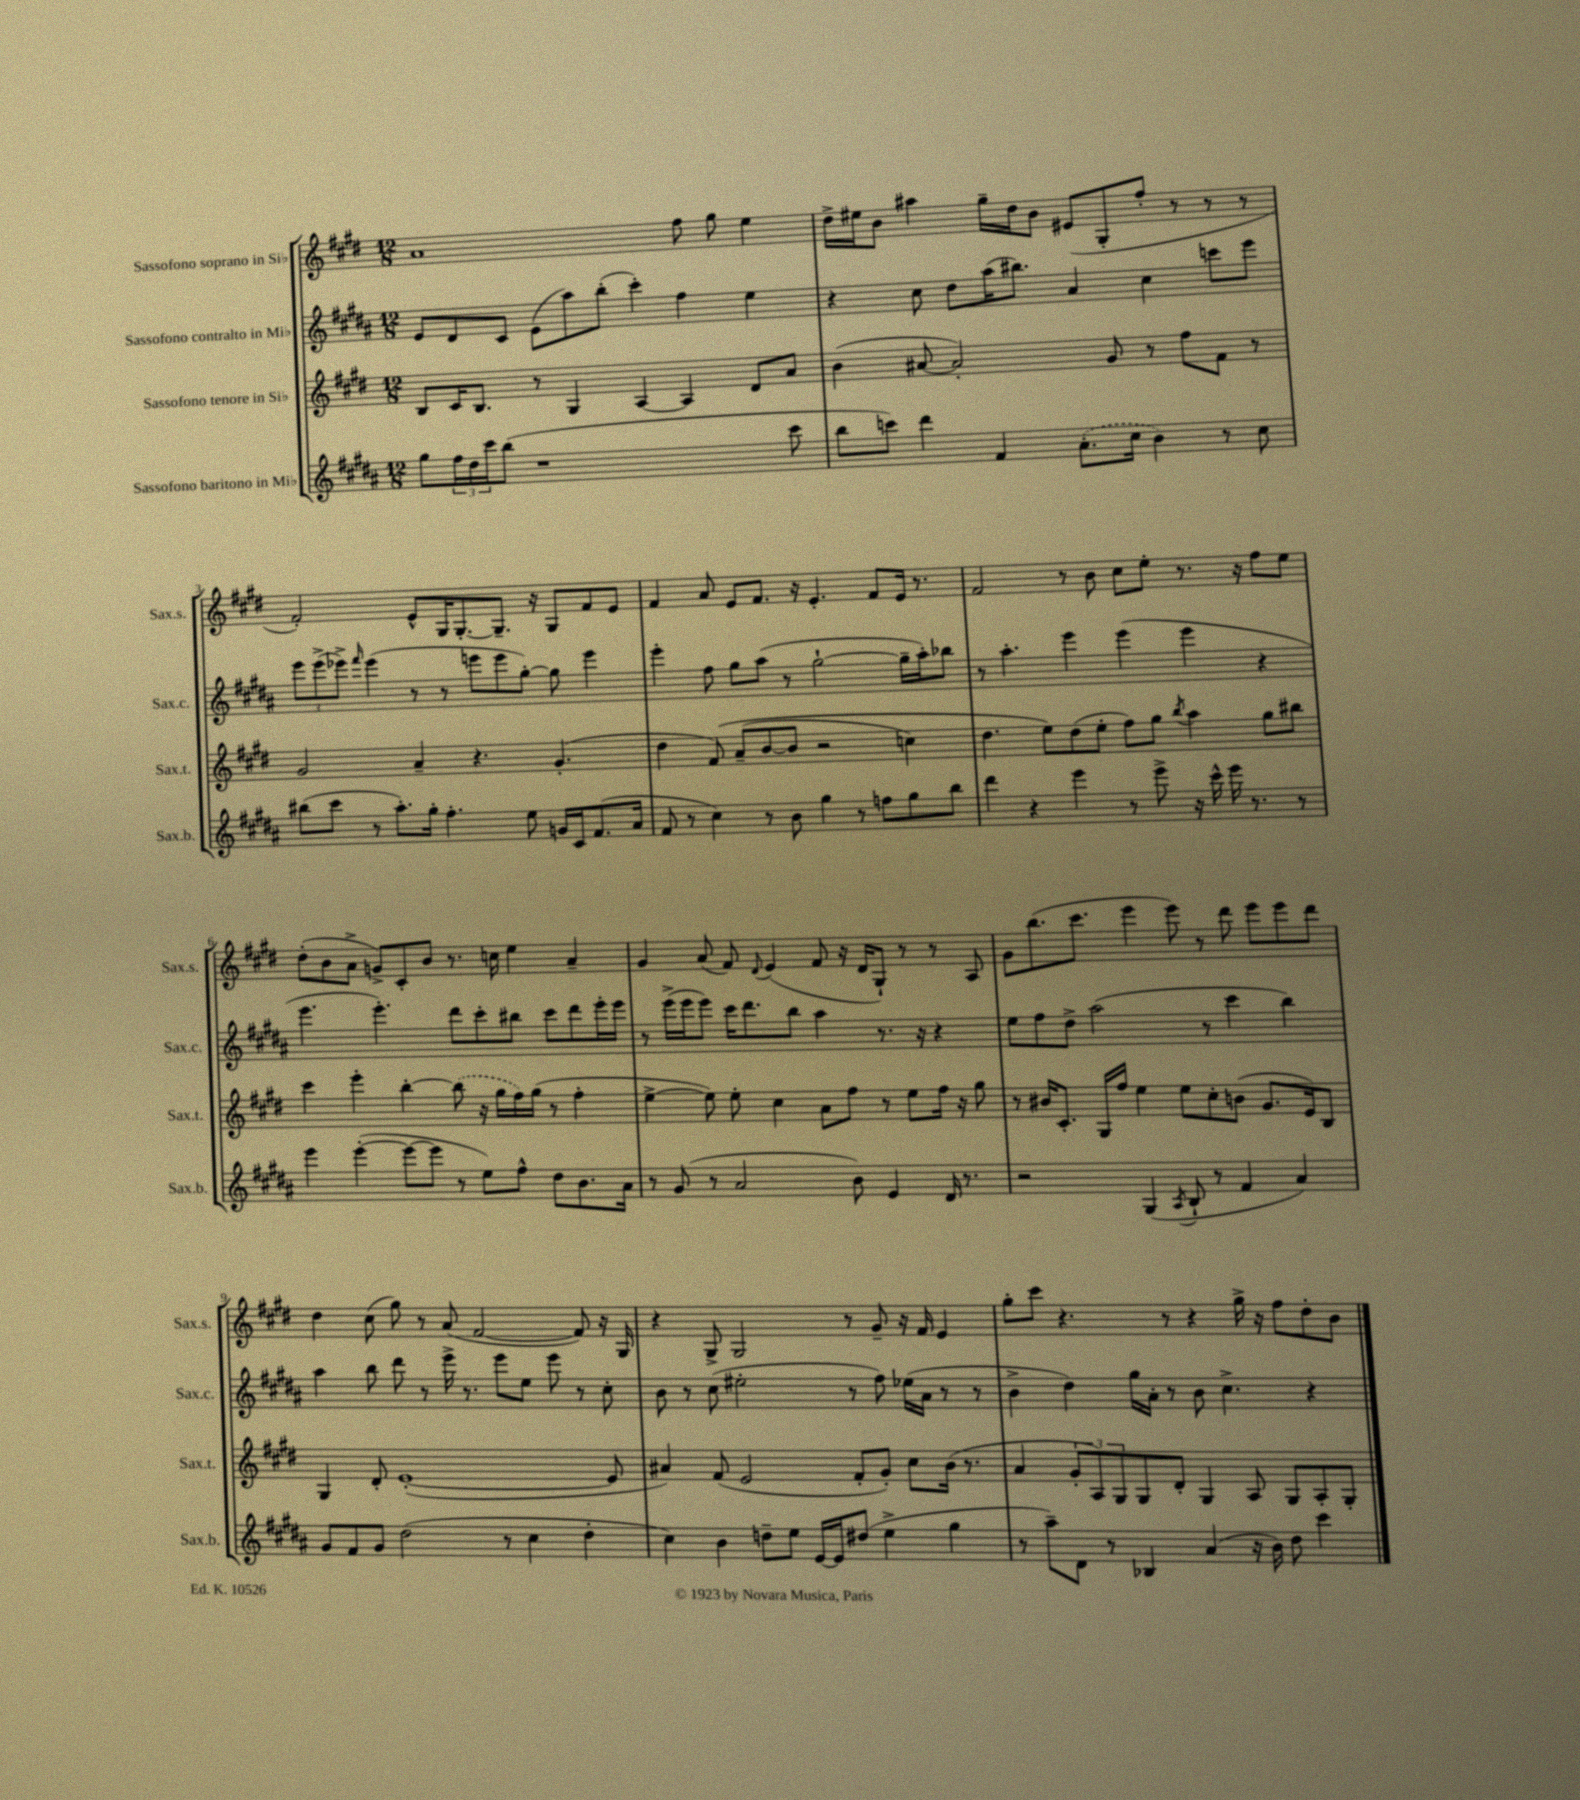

**kern	**kern	**kern	**kern
*staff4	*staff3	*staff2	*staff1
*clefG2	*clefG2	*clefG2	*clefG2
*k[f#c#g#d#a#]	*k[f#c#g#d#]	*k[f#c#g#d#a#]	*k[f#c#g#d#]
*M12/8	*M12/8	*M12/8	*M12/8
8gg#	8B	8e	1a
24ff#	16c#	8d#	.
24dd#	.	.	.
.	8.B	.	.
24ccc#	.	.	.
(8bb	.	8c#	.
1r	8r	(8e	.
.	4G#	8aa#)	.
.	.	(8bb'	.
.	[4A	4ccc#')	.
.	4A]	4ff#	8ff#
.	.	.	8gg#
.	8d#	4ee	4ee
8ccc#	8a	.	.
=	=	=	=
8bb	(4b	4r	16dd#^
.	.	.	16ee#
8ccc)	.	.	8b
4ddd#	[8a#	8cc#	4aa#
.	2a#'])	8dd#	.
4f#	.	(16aa#	16gg#~
.	.	8.bb#)	16dd#
.	.	.	8b
(8.a#'	.	4a#	(8e#
.	8g#	.	8G#'
16cc#	.	.	.
4b)	8r	4cc#	8ff#'
.	8ff#	.	8r
8r	8f#	8ccc	8r
8cc#	8r	8eee	8r
=	=	=	=
(8bb#	2g#	12eee	2f#')
.	.	(12eee^	.
8ccc#	.	.	.
.	.	12eee-^)	.
.	.	16qqfff#	.
8r	.	(4eee-	.
8.aa#')	.	.	.
.	4a~	8r	8e^^
16gg#'	.	.	.
4.ff#'	.	8r	16G#
.	.	.	[8.G#'
.	4.r	8eee	.
.	.	8eee	8.G#~]
8ee	.	[8gg#')	.
.	.	.	16r
16g	(4.g#'	8gg#]	8G#
16c#	.	.	.
(8.f#	.	4eee	8f#
.	.	.	8e
16a#	.	.	.
=	=	=	=
8f#	4dd#	4eee'	4f#
8r	.	.	.
4cc#)	&(8f#)	8ff#	8a
.	(8a~	8gg#	8e
8r	[8b	(8aa#	8.f#
8b	8b]	8r	.
.	.	.	16r
4gg#	2r	[2gg#`	4.e'
8r	.	.	.
8ff	.	.	8f#
8gg#	4cc)	16gg#~]	16e
.	.	16aa#')	8.r
8bb	.	8bb-	.
=	=	=	=
4ddd#	4.dd#	8r	2f#
.	.	4.aa#'	.
4r	.	.	.
.	8ee&)	.	.
4eee	(8dd#	4eee	8r
.	8ee'	.	8b
8r	8ff#)	(4eee	8cc#
8eee^	8gg#	.	8ee'
.	8qbb	.	.
16r	4aa	4eee	8.r
16ccc#^^	.	.	.
16eee	.	.	.
8.r	.	.	16r
.	8gg#	4r	8ff#
8r	8bb#	.	8ee
=	=	=	=
4eee	4ccc#	4.eee	(8dd#'
.	.	.	8b
([4eee'	4eee'	.	8a^
.	.	4.eee')	8g^)
8eee_	[4bb'	.	8c#'
8eee]	.	.	8b
8r	(8bb]	8ddd#	8.r
8ee)	16r	8ccc#'	.
.	16gg#	.	16cc
8ff#^^	16ff#)	8bb#	4ee
.	(16gg#	.	.
8dd#	8r	8ccc#	.
8.b	4ff#'	8ddd#	4a~
.	.	16eee'	.
16a#	.	16eee	.
=	=	=	=
8r	[4ee^	8r	4g#
(8g#	.	(16eee^	.
.	.	16eee	.
8r	8ee])	8eee)	(8a
2a#	8ee'	16ccc#	8f#)
.	.	8.ddd#	.
.	.	.	8qqd#
.	4cc#	.	(4e
.	.	8bb	.
.	8a	4aa#	8f#
8b)	8ff#	.	16r
.	.	.	16d#
4e	8r	8.r	8G#`)
.	8ee	.	8r
.	.	16r	.
16d#	16ff#	4r	8r
8.r	16r	.	.
.	8gg#	.	8A
=	=	=	=
2r	8r	8ee	8g#
.	16b#	8ff#	(8.bb
.	8.c#'	.	.
.	.	8dd#^	.
.	.	.	8.ccc#
.	16G#	(2aa#	.
.	16ff#	.	.
(4G#	4ee	.	4eee
8qA#	.	.	.
8B`	8ee	.	8eee)
8r	8cc#'	8r	8r
4f#	(8b	4ccc#	8ddd#
.	8.g#	.	8eee
4a#)	.	4bb)	8eee
.	16e)	.	.
.	8B	.	8ddd#
=	=	=	=
8g#	4G#	4aa#	4dd#
8f#	.	.	.
8g#	8d#'	8bb	(8cc#
(2dd#	([1e'	8ddd#	8gg#)
.	.	8r	8r
.	.	16eee^	(8a
.	.	8.r	.
.	.	.	[2f#
8r	.	8eee	.
4cc#	.	8ee	.
.	.	8eee	.
4dd#'	.	8r	8f#])
.	8e]	8cc#'	16r
.	.	.	16G#
=	=	=	=
4cc#)	4a#)	8b	4r
.	.	8r	.
4b	(8f#	(8cc#	8G#^
.	2e	2ee#'	2G#
8dd~	.	.	.
8ee	.	.	.
[16e	.	.	.
16e]	.	.	.
(8dd#	8f#'	8r	8r
4ee^	8g#')	8ff#)	8g#~
.	8cc#	(16ee-	16r
.	.	16a#	16f#
4gg#	(16b	8r	4e
.	8.r	.	.
.	.	8r	.
=	=	=	=
8r	4a	4b^	8gg#'
8aa#~)	.	.	8ccc#
8d#	12g#'	4dd#)	4.r
.	12A)	.	.
8r	.	.	.
.	12G#	.	.
4B-	8G#	16gg#	.
.	.	16a#'	.
.	8d#'	8r	8r
(4a#	4G#	8b	4r
.	.	4.cc#^	.
16r	8A	.	16gg#^
16b)	.	.	16r
8dd#	8G#	.	8ff#
4ccc#	8A'	4r	8dd#'
.	8G#'	.	8b
==	==	==	==
*-	*-	*-	*-
